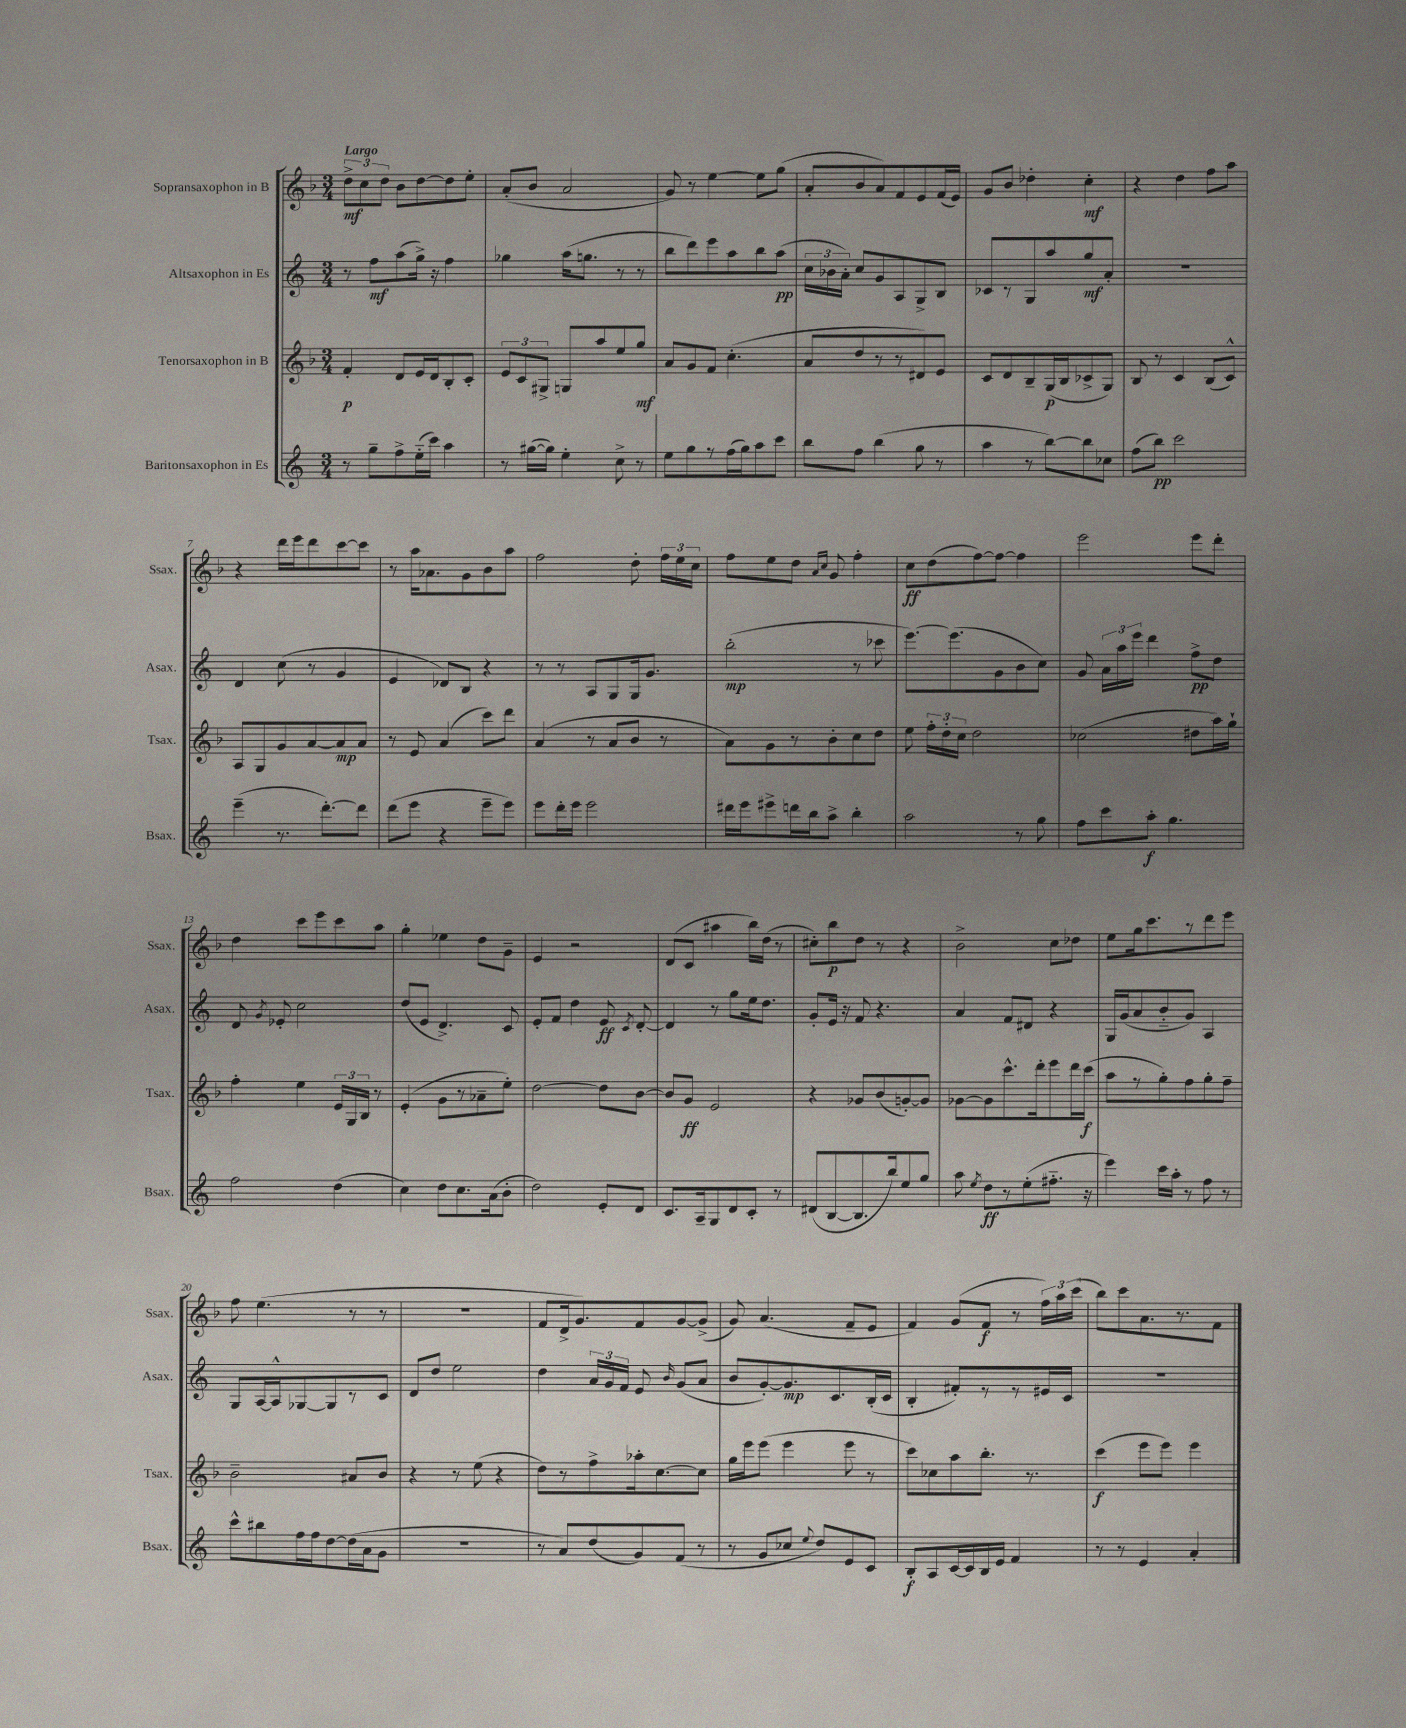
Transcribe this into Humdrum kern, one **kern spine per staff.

**kern	**dynam	**kern	**dynam	**kern	**dynam	**kern	**dynam
*part4	*part4	*part3	*part3	*part2	*part2	*part1	*part1
*staff4	*staff4	*staff3	*staff3	*staff2	*staff2	*staff1	*staff1
*I"Baritonsaxophon in Es	*	*I"Tenorsaxophon in B	*	*I"Altsaxophon in Es	*	*I"Sopransaxophon in B	*
*I'Bsax.	*	*I'Tsax.	*	*I'Asax.	*	*I'Ssax.	*
*clefG2	*	*clefG2	*	*clefG2	*	*clefG2	*
*k[]	*	*k[b-]	*	*k[]	*	*k[b-]	*
*M3/4	*	*M3/4	*	*M3/4	*	*M3/4	*
=1	=1	=1	=1	=1	=1	=1	=1
!	!	!	!	!	!	!LO:TX:a:B:t=Largo	!
8r	.	4f'/	p	8r	.	12dd^\L	mf
.	.	.	.	.	.	12cc\	.
8gg~\L	.	.	.	8ff\L	mf	.	.
.	.	.	.	.	.	12dd\J	.
8ff^\	.	8d/L	.	(8aa\	.	8b-\L	.
(16ee\L	.	16e/L	.	16gg^\Jk)	.	[8dd\	.
16ccc\JJ)	.	16d/J	.	16r	.	.	.
4aa\	.	8B-'/	.	4ff\	.	8dd\]	.
.	.	8c'/J	.	.	.	8ee'\J	.
=2	=2	=2	=2	=2	=2	=2	=2
8r	.	12e/L	.	4gg-X\	.	(8a'/L	.
.	.	12c/	.	.	.	.	.
([16gg#X\LL	.	.	.	.	.	8b-/J	.
.	.	12G#X^/J	.	.	.	.	.
16gg#\JJ])	.	.	.	.	.	.	.
4ee'\	.	8Gn/L	.	(16aa\KL	.	2a/	.
.	.	.	.	8.ggn\J	.	.	.
.	.	8aa/	.	.	.	.	.
8cc^\	.	8ee/	.	8r	.	.	.
8r	.	8gg/J	mf	8r	.	.	.
=3	=3	=3	=3	=3	=3	=3	=3
8ee\L	.	8a/L	.	8bb\L	.	8g/)	.
8gg\	.	8g/	.	8ddd\)	.	8r	.
8r	.	8f/J	.	8eee\	.	[4ee\	.
(16ff\L	.	(4.cc'\	.	8aa\	.	.	.
16gg\J)	.	.	.	.	.	.	.
8aa\	.	.	.	8bb\	.	8ee\L]	.
8ccc\J	.	.	.	(8aa\J	pp	(8gg\J	.
=4	=4	=4	=4	=4	=4	=4	=4
8bb\L	.	8a/L	.	24cc\LL	.	8a'/L	.
.	.	.	.	24b-X\	.	.	.
.	.	.	.	24a'\JJ)	.	.	.
8ff\J	.	8dd/	.	8cc/L	.	8b-/	.
(4bb\	.	8r	.	8g/	.	8a/)	.
.	.	8r	.	8A/	.	8f/	.
8gg\	.	8d#X/)	.	8G^/	.	8e/	.
8r	.	8e/J	.	8B/J	.	(16f/L	.
.	.	.	.	.	.	16e/JJ)	.
=5	=5	=5	=5	=5	=5	=5	=5
4aa\	.	8c/L	.	8c-X/L	.	8g/L	.
.	.	8d/	.	8r	.	8b-/J	.
8r	.	8B-~/	.	8G/	.	4dd-X'\	.
[8bb\L)	.	(16G/L	p	8aa/	.	.	.
.	.	16B-/J	.	.	.	.	.
8bb\]	.	8c-X^/	.	8gg/	mf	4cc'\	mf
8cc-X\J	.	8G/J)	.	8a'/J	.	.	.
=6	=6	=6	=6	=6	=6	=6	=6
(8ff\L	.	8B-/	.	2.r	.	4r	.
8bb\J)	pp	8r	.	.	.	.	.
2ccc\	.	4c/	.	.	.	4dd\	.
.	.	(8B-/L	.	.	.	8ff\L	.
.	.	8c^^/J)	.	.	.	8aa\J	.
!!LO:LB:g=z
=7	=7	=7	=7	=7	=7	=7	=7
(4eee~\	.	8A/L	.	4d/	.	4r	.
.	.	8G/	.	.	.	.	.
8.r	.	8g/	.	(8cc\	.	16ddd\LL	.
.	.	.	.	.	.	16eee\J	.
.	.	[8a/	.	8r	.	8ddd\	.
[8.ddd'\L)	.	.	.	.	.	.	.
.	.	8a/]	mp	4g/	.	[8ccc\	.
8ddd\J]	.	8a/J	.	.	.	8ccc\J]	.
=8	=8	=8	=8	=8	=8	=8	=8
(8ddd\L	.	8r	.	4e/	.	8r	.
8eee\J	.	8e/	.	.	.	16aa\KL	.
.	.	.	.	.	.	8.a-X\	.
4r	.	(4a/	.	8d-X/L)	.	.	.
.	.	.	.	8B/J	.	8g\	.
8eee~\L	.	8ccc\L)	.	4r	.	8b-\	.
8eee\J)	.	8ddd\J	.	.	.	8aa\J	.
=9	=9	=9	=9	=9	=9	=9	=9
8eee\L	.	(4a/	.	8r	.	2ff\	.
16ddd'\L	.	.	.	8r	.	.	.
16eee\JJ	.	.	.	.	.	.	.
2eee\	.	8r	.	8A/L	.	.	.
.	.	8a/L	.	8G/	.	.	.
.	.	8b-/J	.	16G/k	.	8dd'\	.
.	.	.	.	8.g/J	.	.	.
.	.	8r	.	.	.	24ff\LL	.
.	.	.	.	.	.	24ee\	.
.	.	.	.	.	.	24cc\JJ	.
=10	=10	=10	=10	=10	=10	=10	=10
16ddd#X\LL	.	8a\L)	.	(2bb'\	mp	8ff\L	.
16eee\J	.	.	.	.	.	.	.
8eee#X^\	.	8g\	.	.	.	8ee\	.
16dddn\L	.	8r	.	.	.	8dd\J	.
16bb\J	.	.	.	.	.	.	.
.	.	.	.	.	.	16qqa/LL	.
.	.	.	.	.	.	16qqcc/JJ	.
8aa^\J	.	8b-'\	.	.	.	8g/	.
4bb'\	.	8cc\	.	8r	.	4ff'\	.
.	.	8dd\J	.	8ccc-X\	.	.	.
=11	=11	=11	=11	=11	=11	=11	=11
2aa\	.	8ee\	.	[8.eee\L)	.	8cc\L	ff
.	.	24ff'\LL	.	.	.	(8dd\	.
.	.	24dd'\	.	.	.	.	.
.	.	.	.	(8.eee\]	.	.	.
.	.	24cc\JJ	.	.	.	.	.
.	.	2dd\	.	.	.	[8ff\)	.
.	.	.	.	8g\	.	8ff\J_	.
8r	.	.	.	8b\	.	4ff\]	.
8gg\	.	.	.	8cc\J)	.	.	.
=12	=12	=12	=12	=12	=12	=12	=12
8ff\L	.	(2cc-X\	.	8g/	.	2eee\	.
8ccc\	.	.	.	24a\LL	.	.	.
.	.	.	.	24aa\	.	.	.
.	.	.	.	24eee\JJ	.	.	.
8aa'\J	f	.	.	4ddd\	.	.	.
4.gg\	.	.	.	.	.	.	.
.	.	8dd#X\L	.	8ff^\L	pp	8eee\L	.
.	.	16aa\L)	.	8dd\J	.	8ddd'\J	.
.	.	16gg`\JJ	.	.	.	.	.
!!LO:LB:g=z
=13	=13	=13	=13	=13	=13	=13	=13
2ff\	.	4ff'\	.	8d/	.	4dd\	.
.	.	.	.	8qg/	.	.	.
.	.	.	.	8e-X'/	.	.	.
.	.	4ee\	.	2cc\	.	8ccc\L	.
.	.	.	.	.	.	8eee\	.
(4dd\	.	24e/LL	.	.	.	8ccc\	.
.	.	24G/	.	.	.	.	.
.	.	24B-/JJ	.	.	.	.	.
.	.	8r	.	.	.	8aa\J	.
=14	=14	=14	=14	=14	=14	=14	=14
4cc\)	.	(4e'/	.	(8dd/L	.	4gg'\	.
.	.	.	.	8e/J	.	.	.
8dd\L	.	8g\L	.	4.d^/)	.	4ee-X\	.
8.cc\	.	8r	.	.	.	.	.
.	.	8a-X~\	.	.	.	8dd\L	.
(16a\k	.	.	.	.	.	.	.
8b'\J	.	8ee'\J)	.	8c/	.	8g~\J	.
=15	=15	=15	=15	=15	=15	=15	=15
2dd\)	.	[2dd\	.	8e'/L	.	4e/	.
.	.	.	.	8f/J	.	.	.
.	.	.	.	4dd\	.	2r	.
8e'/L	.	8dd\L]	.	8e/	ff	.	.
.	.	.	.	8qc/	.	.	.
8d/J	.	[8b-\J	.	[8d'/	.	.	.
=16	=16	=16	=16	=16	=16	=16	=16
8.c/L	.	8b-/L]	.	4d/]	.	(8d/L	.
.	.	8g/J	ff	.	.	8c/J	.
16A~/k	.	.	.	.	.	.	.
8G/	.	2e/	.	8r	.	4aa#X\	.
8d/	.	.	.	8gg\L	.	.	.
8c'/J	.	.	.	16ee\k	.	16bb-\LL)	.
.	.	.	.	8.dd\J	.	(16dd\JJ	.
8r	.	.	.	.	.	8r	.
=17	=17	=17	=17	=17	=17	=17	=17
(8d#X/L	.	4r	.	8g'/L	.	8cc#X'\L)	.
[8B/	.	.	.	16e/Jk	.	8bb-\	p
.	.	.	.	16r	.	.	.
8.B/]	.	8g-X/L	.	8f/	.	8dd\J	.
.	.	(8b-/	.	4.r	.	8r	.
16bb/k)	.	.	.	.	.	.	.
8ee/	.	[8gn'/)	.	.	.	4r	.
8gg/J	.	8g/J]	.	.	.	.	.
=18	=18	=18	=18	=18	=18	=18	=18
8aa\	.	[8g-X\L	.	4a/	.	2b-^\	.
8qee/	.	.	.	.	.	.	.
8dd\L	ff	8g-\]	.	.	.	.	.
8r	.	8.ccc^^\	.	8f/L	.	.	.
(8ee'\	.	.	.	8d#X/J	.	.	.
.	.	16ddd'\k	.	.	.	.	.
8.ff#X\J	.	8eee\	.	4r	.	8cc\L	.
.	.	16ddd\L	.	.	.	8dd-X\J	.
16r	.	(16ccc\JJ	f	.	.	.	.
=19	=19	=19	=19	=19	=19	=19	=19
4eee\)	.	8aa\L	.	16G/LL	.	8ee\L	.
.	.	.	.	(16g/J	.	.	.
.	.	8r	.	8a/	.	16gg\k	.
.	.	.	.	.	.	8.ccc\	.
16ccc\LL	.	8gg'\)	.	8b/	.	.	.
16aa'\JJ	.	.	.	.	.	.	.
8r	.	8ff\	.	8g/J)	.	8r	.
8ff\	.	8gg'\	.	4A/	.	8ddd\	.
8r	.	8ff~\J	.	.	.	8eee\J	.
!!LO:LB:g=z
=20	=20	=20	=20	=20	=20	=20	=20
8ccc^^\L	.	2b-~\	.	8G/L	.	8ff\	.
8bb#X\	.	.	.	[16A/L	.	(4.ee\	.
.	.	.	.	16A^^/J]	.	.	.
16ff\L	.	.	.	[8G-X/	.	.	.
16ff\J	.	.	.	.	.	.	.
[8dd\	.	.	.	8G-/]	.	.	.
(16dd\L]	.	8a#X/L	.	8r	.	8r	.
16a\J	.	.	.	.	.	.	.
8g\J	.	8b-/J	.	8c/J	.	8r	.
=21	=21	=21	=21	=21	=21	=21	=21
2.r	.	4r	.	8d/L	.	2.r	.
.	.	.	.	8dd/J	.	.	.
.	.	8r	.	2ee\	.	.	.
.	.	(8ee\	.	.	.	.	.
.	.	4r	.	.	.	.	.
=22	=22	=22	=22	=22	=22	=22	=22
8r	.	8dd\L)	.	4dd\	.	8f/L	.
8a/L)	.	8r	.	.	.	16d^/k	.
.	.	.	.	.	.	8.g/)	.
(8dd/	.	8ff^\	.	24a/LL	.	.	.
.	.	.	.	24g/	.	.	.
.	.	.	.	24f/JJ	.	.	.
8g/)	.	16aa-X'\k	.	8e/	.	8f/	.
.	.	[8.cc\	.	.	.	.	.
.	.	.	.	16qqb/	.	.	.
(8f/J	.	.	.	(8g/L	.	[8g/	.
8r	.	8cc\J]	.	8a/J	.	(8g^/J]	.
=23	=23	=23	=23	=23	=23	=23	=23
8r	.	16gg\LL	.	8b/L	.	8g/)	.
.	.	16eee\J	.	.	.	.	.
8g/L	.	(8eee\J	.	[8g'/)	.	(4.a/	.
8cc-X/J	.	4eee\	.	8.g/]	mp	.	.
8qqee/	.	.	.	.	.	.	.
8dd/L)	.	.	.	.	.	.	.
.	.	.	.	8.c/	.	.	.
8e/	.	8eee\	.	.	.	8f~/L	.
8c/J	.	8r	.	(16B'/L	.	8e/J	.
.	.	.	.	16c/JJ	.	.	.
=24	=24	=24	=24	=24	=24	=24	=24
8B'/L	f	8ccc\L)	.	4B'/	.	4f/)	.
8A/	.	8cc-X\	.	.	.	.	.
[16c/L	.	8aa\	.	8f#X'/L)	.	(8g/L	.
16c/]	.	.	.	.	.	.	.
16B/	.	8.bb-'\J	.	8r	.	8f/J	f
16e/JJ	.	.	.	.	.	.	.
4f/	.	.	.	8r	.	8r	.
.	.	8.r	.	.	.	.	.
.	.	.	.	16e#X/L	.	24ff\LL)	.
.	.	.	.	.	.	24aa\	.
.	.	.	.	16c/JJ	.	.	.
.	.	.	.	.	.	(24ccc\JJ	.
=25	=25	=25	=25	=25	=25	=25	=25
8r	.	(4ccc\	f	2.r	.	8bb-\L)	.
8r	.	.	.	.	.	8ccc\	.
4e/	.	8eee\L	.	.	.	8.a\	.
.	.	8eee\J)	.	.	.	.	.
.	.	.	.	.	.	8.r	.
4a'/	.	4eee\	.	.	.	.	.
.	.	.	.	.	.	8f\J	.
==	==	==	==	==	==	==	==
*-	*-	*-	*-	*-	*-	*-	*-
